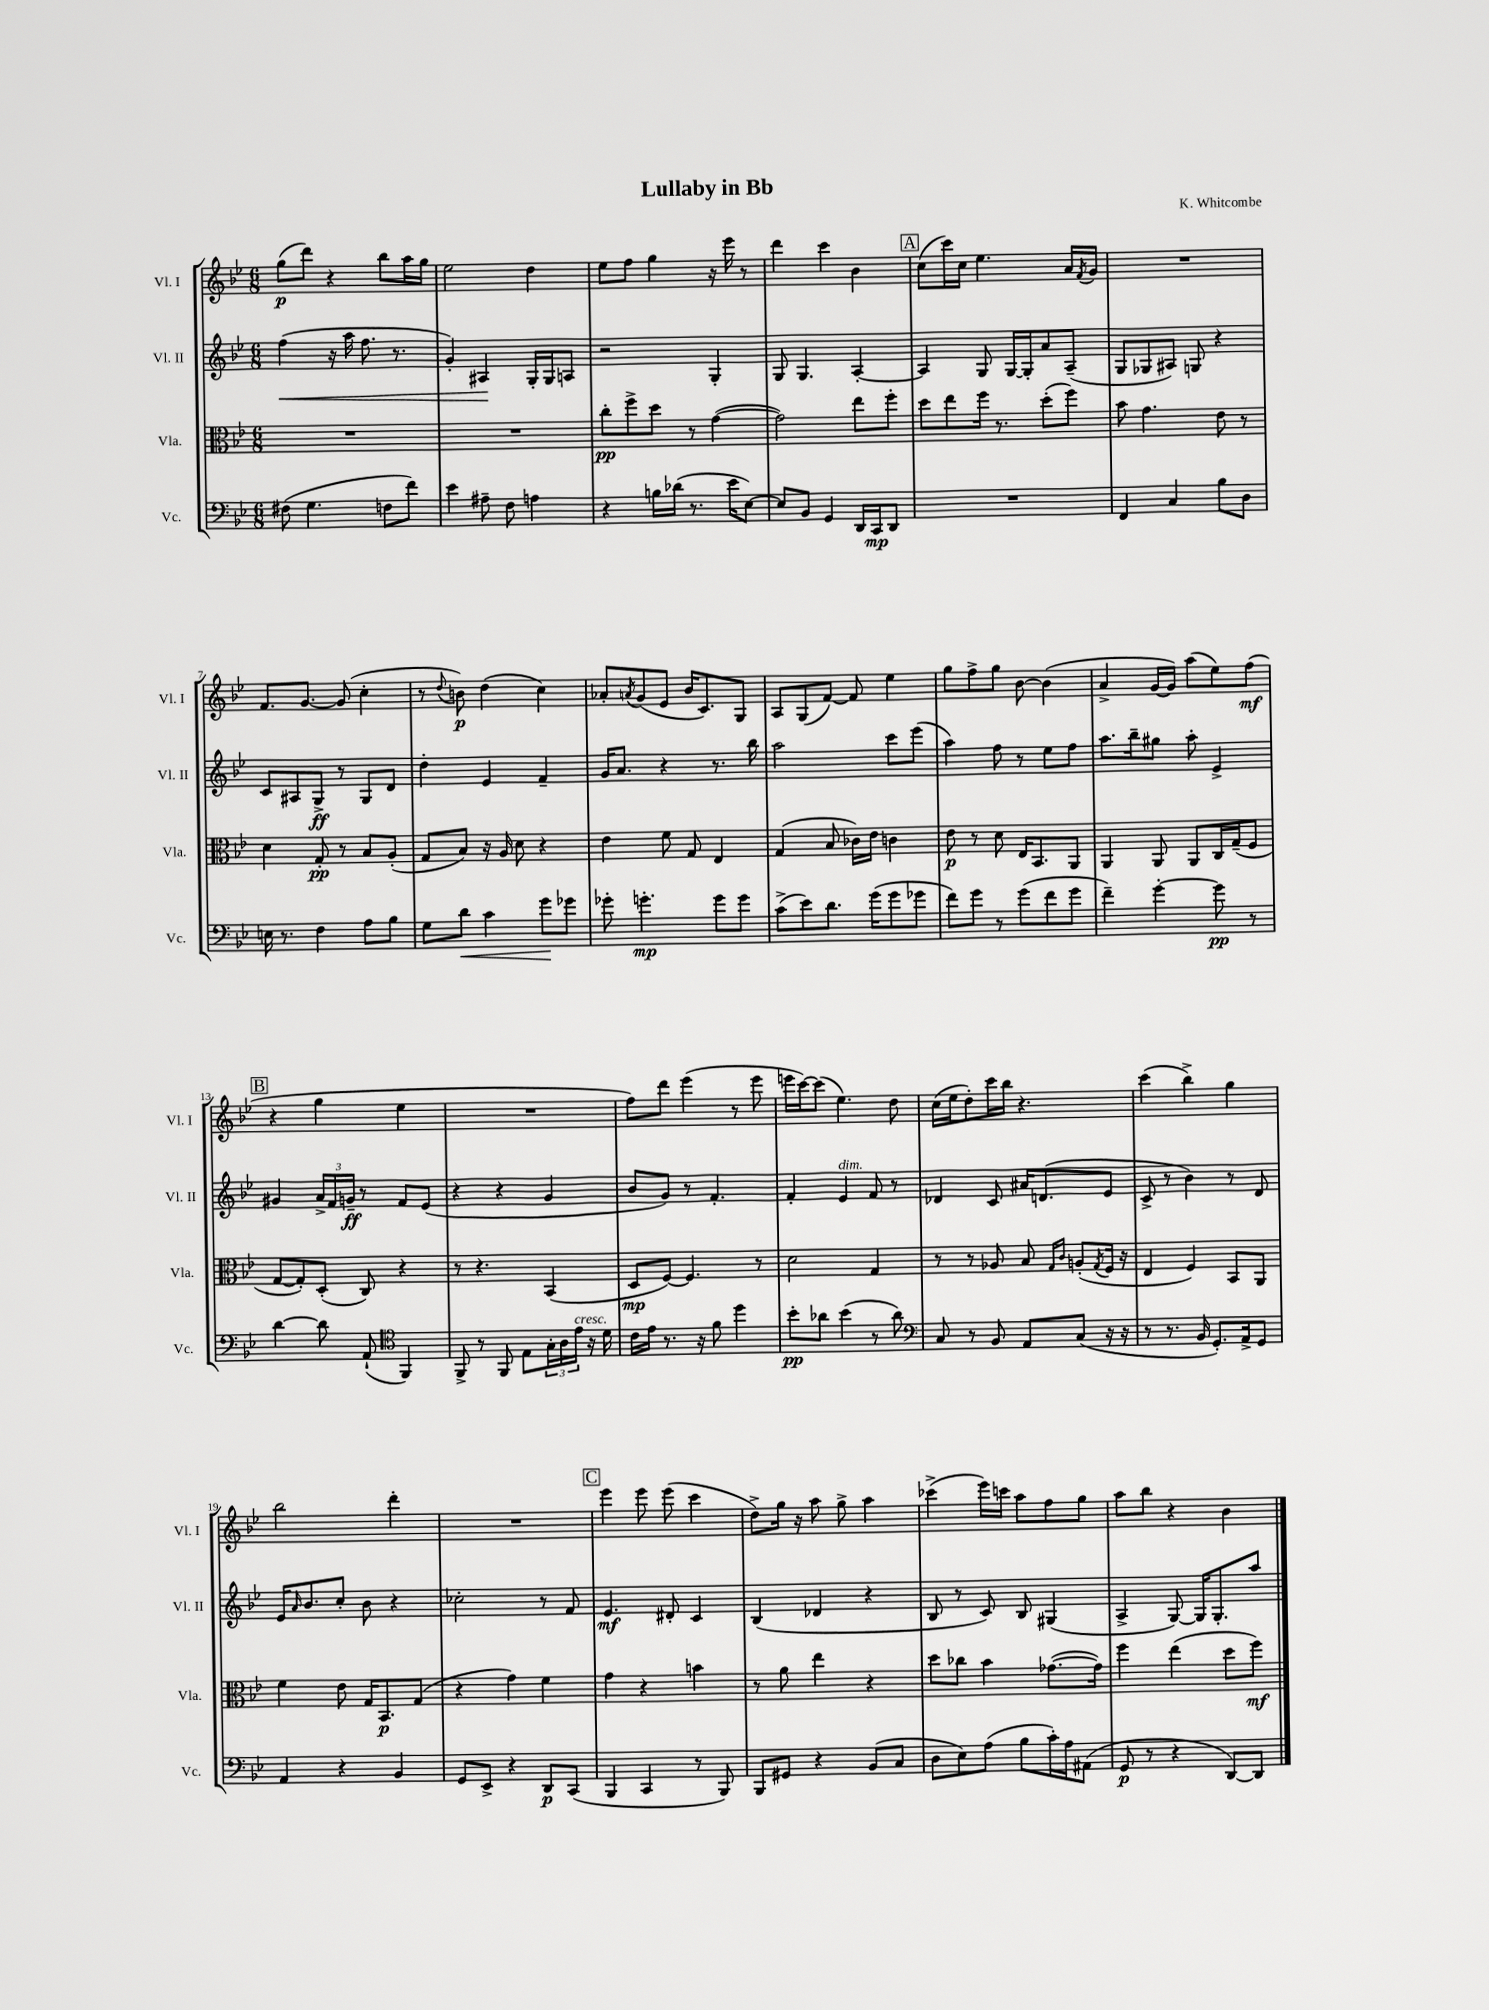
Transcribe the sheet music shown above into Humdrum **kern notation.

**kern	**kern	**kern	**kern
*staff4	*staff3	*staff2	*staff1
*clefF4	*clefC3	*clefG2	*clefG2
*k[b-e-]	*k[b-e-]	*k[b-e-]	*k[b-e-]
*M6/8	*M6/8	*M6/8	*M6/8
(8F#	2.r	(4ff	(8gg
4.G	.	.	8ddd)
.	.	16r	4r
.	.	16aa	.
.	.	8.ff	.
8F	.	.	8bb-
.	.	8.r	.
8f)	.	.	16aa
.	.	.	16gg
=	=	=	=
4e-	2.r	4g')	2ee-
8A#~	.	4A#	.
8F	.	.	.
4A	.	16G'	4dd
.	.	16G	.
.	.	8A	.
=	=	=	=
4r	8cc'	2r	8ee-
.	8ff^	.	8ff
16B	8dd	.	4gg
(16d-	.	.	.
8.r	8r	.	.
.	([4g	4G'	16r
16e-	.	.	16eee-
[8E-)	.	.	8r
=	=	=	=
8E-]	2g])	8G	4ddd
8BB-	.	4.G	.
4GG	.	.	4ccc
16DD	8ee-	[4A'	4b-
16CC	.	.	.
8DD	8ff'	.	.
=	=	=	=
2.r	8dd	4A]	(8cc
.	8ee-	.	16ccc)
.	.	.	16cc
.	16ff	8G	4.ee-
.	8.r	.	.
.	.	[16G	.
.	.	16G']	.
.	(8dd'	8a	.
.	8ff)	(8A~	16a
.	.	.	8qf
.	.	.	16g
=	=	=	=
4FF	8b-	8G	2.r
.	4.g	8G-	.
4C	.	8A#)	.
.	.	8G	.
8B-	8e-	4r	.
8D	8r	.	.
=	=	=	=
16E	4d	8c	8.f
8.r	.	.	.
.	.	8A#	.
.	.	.	[8.g
4F	8G'	8G^	.
.	8r	8r	(8g]
8A	8B-	8G	4cc'
8B-	(8A'	8d	.
=	=	=	=
8G	8G	4dd'	8r
.	.	.	8qqdd
8d	8B-)	.	8b)
4c	16r	4e-	(4dd
.	16A	.	.
.	8d	.	.
8g	4r	4f~	4cc)
8g-	.	.	.
=	=	=	=
8g-'	4e-	16g	8a-'
.	.	8.a	.
.	.	.	8qa
4.g'	.	.	(8g
.	8f	4r	8e-
.	8G	.	16b-
.	.	.	8.c)
8g	4E-	8.r	.
8g	.	.	8G
.	.	16bb-	.
=	=	=	=
(8c^	(4G	2aa	8A
8e-)	.	.	(8G
8.d	8B-	.	[8f)
.	16c-)	.	8f]
(16g	16e-	.	.
8g	4c	8ccc	4ee-
8g-	.	(8eee-	.
=	=	=	=
8f)	8e-	4aa)	8gg
8g	8r	.	8ff^
8r	8d	8ff	8gg
(8g	16E-	8r	[8b-
.	8.BB-	.	.
8f	.	8ee-	(4b-]
8g	8AA	8ff	.
=	=	=	=
4f~)	4AA	8.aa	4a^
.	.	16bb-~	.
[4g'	8AA	8gg#	[16g
.	.	.	16g])
.	8AA	8aa'	(8aa
8g]	16C	4e-^	8ee-)
.	(16G~	.	.
8r	8F	.	(8ff
=	=	=	=
[4d	[8G	4g#	4r
.	8G'])	.	.
8d]	(8D'	24a^	4gg
.	.	24f	.
.	.	24g~	.
(8AA`	8C)	8r	.
*clefC4	*	*	*
4FF)	4r	8f	4ee-
.	.	(8e-	.
=	=	=	=
8FF^	8r	4r	2.r
8r	4.r	.	.
8FF	.	4r	.
8E-	.	.	.
24G'	(4BB-	4g	.
24A	.	.	.
24e-	.	.	.
16r	.	.	.
16d	.	.	.
=	=	=	=
16c	8D	8b-	8ff)
16e-	.	.	.
8.r	[8F)	8g)	8ddd
.	4.F]	8r	(4eee-
16r	.	.	.
8f	.	4.f'	.
4dd	.	.	8r
.	8r	.	8eee-
=	=	=	=
8b-'	2d	4f'	16eee
.	.	.	[16ccc)
8a-	.	.	(8ccc]
(4b-	.	4e-	4.ee-)
8r	4G	8f	.
8a-)	.	8r	8dd
=	=	=	=
*clefF4	*	*	*
8C	8r	4d-	(16cc
.	.	.	16ee-
8r	8r	.	8dd')
8BB-	8A-	8c	16ccc
.	.	.	16bb-
8AA	8B-	16a#	4.r
.	.	(8.d	.
.	16qqG	.	.
.	16qqc	.	.
(8C	(8A'	.	.
.	8qG	.	.
16r	16F	8e-	.
16r	16r	.	.
=	=	=	=
8r	4E-	8c^	(4ccc
8.r	.	8r	.
.	4F)	4b-)	4bb-^)
16BB-	.	.	.
8.GG')	.	.	.
.	8BB-	8r	4gg
16AA^	.	.	.
8GG	8AA	8d	.
=	=	=	=
4AA	4f	16e-	2bb-
.	.	16qqa	.
.	.	8.b-	.
4r	8e-	8cc'	.
.	16G	8b-	.
.	8.BB-	.	.
4BB-	.	4r	4ddd'
.	(8G	.	.
=	=	=	=
8GG	4r	2cc-'	2.r
8EE-^	.	.	.
4r	4g)	.	.
8DD	4f	8r	.
(8CC	.	8f	.
=	=	=	=
4BBB-	4g	4.e-	4eee-
4CC	4r	.	8eee-
.	.	8d#'	(8eee-
8r	4b	4c	4ccc
8BBB-)	.	.	.
=	=	=	=
8BBB-	8r	(4B-	8dd^)
8GG#	8a	.	16gg
.	.	.	16r
4r	4ee-	4d-	8aa
.	.	.	8gg^
(8BB-	4r	4r	4aa
8C	.	.	.
=	=	=	=
8D	8dd	8B-	(4ccc-^
8E-)	8cc-	8r	.
(8A	4b-	8c)	16eee-)
.	.	.	16ccc
8B-	.	8B-	8aa
16c')	([8.g-	(4G#	8ff
16A	.	.	.
(8AA#	.	.	8gg
.	16g-])	.	.
=	=	=	=
8GG	4ff	4A^	8aa
8r	.	.	8bb-
4r	(4ee-	[8G)	4r
.	.	16G]	.
.	.	8.G'	.
[8DD)	8dd	.	4b-
8DD]	8ff)	8aa	.
==	==	==	==
*-	*-	*-	*-
